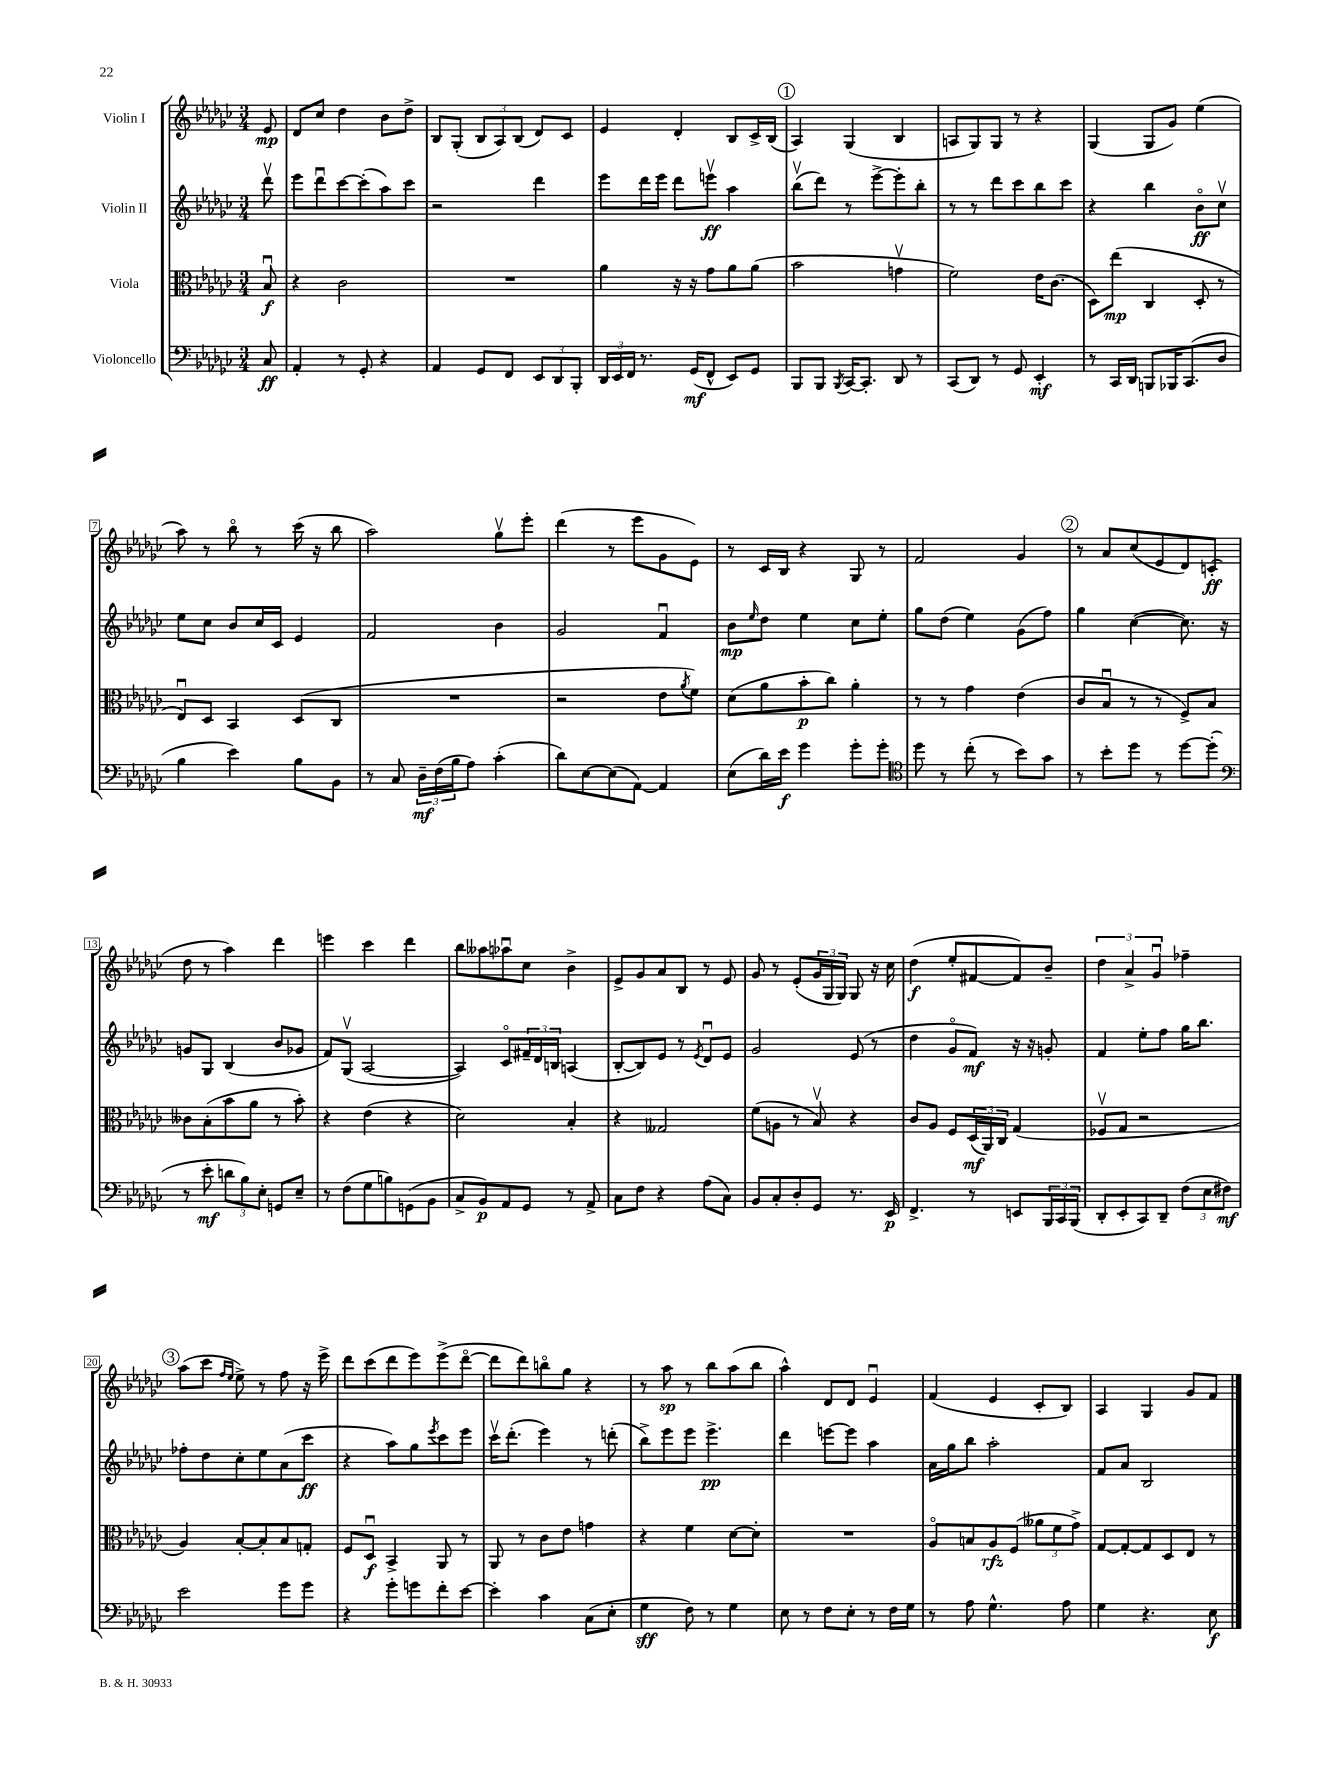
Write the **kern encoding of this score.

**kern	**dynam	**kern	**dynam	**kern	**dynam	**kern	**dynam
*part4	*part4	*part3	*part3	*part2	*part2	*part1	*part1
*staff4	*staff4	*staff3	*staff3	*staff2	*staff2	*staff1	*staff1
*I"Violoncello	*	*I"Viola	*	*I"Violin II	*	*I"Violin I	*
*clefF4	*	*clefC3	*	*clefG2	*	*clefG2	*
*k[b-e-a-d-g-c-]	*	*k[b-e-a-d-g-c-]	*	*k[b-e-a-d-g-c-]	*	*k[b-e-a-d-g-c-]	*
*M3/4	*	*M3/4	*	*M3/4	*	*M3/4	*
=	=	=	=	=	=	=	=
8C-/	ff	8B-u/	f	8ddd-v\	.	8e-/	mp
=1	=1	=1	=1	=1	=1	=1	=1
4AA-'/	.	4r	.	8eee-\L	.	8d-/L	.
.	.	.	.	8ddd-u\	.	8cc-/J	.
8r	.	2c-\	.	[8ccc-\	.	4dd-\	.
8GG-'/	.	.	.	(8ccc-'\]	.	.	.
4r	.	.	.	8aa-\)	.	8b-\L	.
.	.	.	.	8ccc-\J	.	8dd-^\J	.
=2	=2	=2	=2	=2	=2	=2	=2
4AA-/	.	2.r	.	2r	.	8B-/L	.
.	.	.	.	.	.	(8G-'/J	.
8GG-/L	.	.	.	.	.	12B-/L	.
.	.	.	.	.	.	12A-/)	.
8FF/J	.	.	.	.	.	.	.
.	.	.	.	.	.	(12B-/J	.
12EE-/L	.	.	.	4ddd-\	.	8d-/L)	.
12DD-/	.	.	.	.	.	.	.
.	.	.	.	.	.	8c-/J	.
12BBB-'/J	.	.	.	.	.	.	.
=3	=3	=3	=3	=3	=3	=3	=3
24DD-/LL	.	4a-\	.	8eee-\L	.	4e-/	.
24EE-/	.	.	.	.	.	.	.
24FF/JJ	.	.	.	.	.	.	.
8.r	.	.	.	16ddd-\L	.	.	.
.	.	.	.	16eee-\JJ	.	.	.
.	.	16r	.	8ddd-\L	.	4d-'/	.
(16GG-/KL	mf	16r	.	.	.	.	.
8FF^^/J	.	8g-\L	.	8eeenv\J	ff	.	.
8EE-/L)	.	8a-\	.	4aa-\	.	8B-/L	.
8GG-/J	.	(8a-\J	.	.	.	16c-^/L	.
.	.	.	.	.	.	(16B-/JJ	.
!!LO:REH:place=s1:t=1
=4	=4	=4	=4	=4	=4	=4	=4
8BBB-/L	.	2b-\	.	(8bb-v\L	.	4A-/)	.
8BBB-/J	.	.	.	8ddd-\J)	.	.	.
8qBBB-/	.	.	.	.	.	.	.
[16CC-/KL	.	.	.	8r	.	(4G-/	.
8.CC-'/J]	.	.	.	.	.	.	.
.	.	.	.	[8eee-^\L	.	.	.
8DD-/	.	4gnv\	.	8eee-'\]	.	4B-/	.
8r	.	.	.	8bb-'\J	.	.	.
=5	=5	=5	=5	=5	=5	=5	=5
(8CC-/L	.	2f\)	.	8r	.	8An/L	.
8DD-/J)	.	.	.	8r	.	8G-/)	.
8r	.	.	.	8ddd-\L	.	8G-/J	.
8GG-/	.	.	.	8ccc-\	.	8r	.
4EE-'/	mf	16e-\KL	.	8bb-\	.	4r	.
.	.	(8.c-\J	.	.	.	.	.
.	.	.	.	8ccc-\J	.	.	.
=6	=6	=6	=6	=6	=6	=6	=6
8r	.	8D-\L)	.	4r	.	(4G-/	.
16CC-/LL	.	(8ee-\J	mp	.	.	.	.
16DD-/JJ	.	.	.	.	.	.	.
8BBBn/L	.	4C-/	.	4bb-\	.	8G-/L	.
16BBB-X/K	.	.	.	.	.	8g-/J)	.
(8.CC-/	.	.	.	.	.	.	.
.	.	8D-'/	.	8b-\L	ff	(4ee-\	.
8D-/J	.	8r	.	8cc-v\J	.	.	.
!!LO:LB:g=z
=7	=7	=7	=7	=7	=7	=7	=7
4B-\	.	8E-u/L)	.	8ee-\L	.	8aa-\)	.
.	.	8D-/J	.	8cc-\J	.	8r	.
4e-\)	.	4BB-/	.	8b-/L	.	8bb-\	.
.	.	.	.	16cc-/L	.	8r	.
.	.	.	.	16c-/JJ	.	.	.
8B-\L	.	(8D-/L	.	4e-/	.	(16ccc-\	.
.	.	.	.	.	.	16r	.
8BB-\J	.	8C-/J	.	.	.	8bb-\	.
=8	=8	=8	=8	=8	=8	=8	=8
8r	.	2.r	.	2f/	.	2aa-\)	.
8C-/	.	.	.	.	.	.	.
24D-~\LL	mf	.	.	.	.	.	.
(24F\	.	.	.	.	.	.	.
24B-\J	.	.	.	.	.	.	.
8A-\J)	.	.	.	.	.	.	.
(4c-'\	.	.	.	4b-\	.	8gg-v\L	.
.	.	.	.	.	.	8eee-'\J	.
=9	=9	=9	=9	=9	=9	=9	=9
8d-\L)	.	2r	.	2g-/	.	(4ddd-\	.
[8E-\	.	.	.	.	.	.	.
(8E-\]	.	.	.	.	.	8r	.
[8AA-\J)	.	.	.	.	.	8eee-\L	.
4AA-/]	.	8e-\L	.	4fu/	.	8g-\	.
.	.	8qa-/	.	.	.	.	.
.	.	8f\J)	.	.	.	8e-\J)	.
=10	=10	=10	=10	=10	=10	=10	=10
(8E-\L	.	(8d-\L	.	8b-\L	mp	8r	.
.	.	.	.	16qqee-/	.	.	.
16d-\L)	.	8a-\	.	8dd-\J	.	16c-/LL	.
16e-\JJ	f	.	.	.	.	16B-/JJ	.
4g-\	.	8b-'\	p	4ee-\	.	4r	.
.	.	8cc-\J)	.	.	.	.	.
8g-'\L	.	4a-'\	.	8cc-\L	.	8G-/	.
8g-'\J	.	.	.	8ee-'\J	.	8r	.
=11	=11	=11	=11	=11	=11	=11	=11
*clefC4	*	*	*	*	*	*	*
8dd-\	.	8r	.	8gg-\L	.	2f/	.
8r	.	8r	.	(8dd-\J	.	.	.
(8cc-'\	.	4g-\	.	4ee-\)	.	.	.
8r	.	.	.	.	.	.	.
8b-\L)	.	(4e-\	.	(8g-\L	.	4g-/	.
8g-\J	.	.	.	8ff\J)	.	.	.
!!LO:REH:place=s1:t=2
=12	=12	=12	=12	=12	=12	=12	=12
8r	.	8c-/L	.	4gg-\	.	8r	.
8b-'\L	.	8B-u/J	.	.	.	8a-/L	.
8dd-\J	.	8r	.	([4cc-\	.	(8cc-/	.
8r	.	8r	.	.	.	8e-/	.
[8dd-\L	.	8F^/L)	.	8.cc-\])	.	8d-/)	.
(8dd-'\J]	.	8B-/J	.	.	.	(8cn'/J	ff
.	.	.	.	16r	.	.	.
!!LO:LB:g=z
=13	=13	=13	=13	=13	=13	=13	=13
*clefF4	*	*	*	*	*	*	*
8r	.	8c--X\L	.	8gn/L	.	8dd-\	.
8e-'\	mf	(8B-'\	.	8G-/J	.	8r	.
12dn\L	.	8b-\	.	(4B-/	.	4aa-\)	.
12B-\)	.	.	.	.	.	.	.
.	.	8a-\J	.	.	.	.	.
12E-'\J	.	.	.	.	.	.	.
8GGn/L	.	8r	.	8b-/L	.	4ddd-\	.
8E-~/J	.	8b-'\)	.	8g-X/J	.	.	.
=14	=14	=14	=14	=14	=14	=14	=14
8r	.	4r	.	8f/L)	.	4eeen\	.
(8F\L	.	.	.	(8G-v/J	.	.	.
8G-\	.	(4e-\	.	[2A-/	.	4ccc-\	.
8Bn\)	.	.	.	.	.	.	.
(8GGn\	.	4r	.	.	.	4ddd-\	.
8BB-\J	.	.	.	.	.	.	.
=15	=15	=15	=15	=15	=15	=15	=15
8C-^/L	.	2d-\)	.	4A-/])	.	8bb-\L	.
8BB-/)	p	.	.	.	.	8aa--X\	.
8AA-/	.	.	.	8c-/L	.	8aa-Xu\	.
8GG-/J	.	.	.	24f#X~/L	.	8cc-\J	.
.	.	.	.	24d-/	.	.	.
.	.	.	.	24Bn/JJ	.	.	.
8r	.	4B-'/	.	(4An/	.	4b-^\	.
8AA-^/	.	.	.	.	.	.	.
=16	=16	=16	=16	=16	=16	=16	=16
8C-\L	.	4r	.	[8B-'/L	.	8e-^/L	.
8F\J	.	.	.	8B-/])	.	8g-/	.
4r	.	2G--X/	.	8e-/J	.	8a-/	.
.	.	.	.	8r	.	8B-/J	.
.	.	.	.	8qe-/	.	.	.
(8A-\L	.	.	.	8d-u/L	.	8r	.
8C-\J)	.	.	.	8e-/J	.	8e-/	.
=17	=17	=17	=17	=17	=17	=17	=17
8BB-/L	.	(8f\L	.	2g-/	.	8g-/	.
8C-'/	.	8An\J	.	.	.	8r	.
8D-'/	.	8r	.	.	.	(8e-'/L	.
8GG-/J	.	8B-v/)	.	.	.	24g-/L	.
.	.	.	.	.	.	24G-/	.
.	.	.	.	.	.	24G-/JJ)	.
8.r	.	4r	.	(8e-/	.	8G-/	.
.	.	.	.	8r	.	16r	.
16EE-/	p	.	.	.	.	16cc-\	.
=18	=18	=18	=18	=18	=18	=18	=18
4.FF^/	.	8c-/L	.	4dd-\	.	(4dd-\	f
.	.	8A-/J	.	.	.	.	.
.	.	8F/L	.	8g-/L	.	8ee-'/L	.
8r	.	(24D-/L	mf	8f/J)	mf	[8f#X/	.
.	.	24AA-/)	.	.	.	.	.
.	.	24C-/JJ	.	.	.	.	.
8EEn/L	.	(4G-/	.	16r	.	8f#/])	.
.	.	.	.	16r	.	.	.
24BBB-/L	.	.	.	8gn'/	.	8b-~/J	.
24CC-/	.	.	.	.	.	.	.
(24BBB-/JJ	.	.	.	.	.	.	.
=19	=19	=19	=19	=19	=19	=19	=19
8DD-'/L	.	8F-Xv/L	.	4f/	.	6dd-\	.
8EE-'/	.	8G-/J	.	.	.	.	.
.	.	.	.	.	.	6a-^/	.
8CC-/)	.	2r	.	8ee-'\L	.	.	.
.	.	.	.	.	.	6g-u/	.
8DD-~/J	.	.	.	8ff\J	.	.	.
(12F\L	.	.	.	16gg-\KL	.	4ff-X~\	.
.	.	.	.	8.bb-\J	.	.	.
12E-\	.	.	.	.	.	.	.
12F#X\J)	mf	.	.	.	.	.	.
!!LO:LB:g=z
!!LO:REH:place=s1:t=3
=20	=20	=20	=20	=20	=20	=20	=20
2e-\	.	4A-/)	.	8ff-X'\L	.	(8aa-\L	.
.	.	.	.	8dd-\	.	8ccc-\J	.
.	.	.	.	.	.	16qqff/LL	.
.	.	.	.	.	.	16qqee-/JJ	.
.	.	[8B-'/L	.	8cc-'\	.	8ee-^\)	.
.	.	8B-'/]	.	8ee-\	.	8r	.
8g-\L	.	8B-/	.	(8a-\	.	8ff\	.
8g-\J	.	8Gn'/J	.	8ccc-\J	ff	16r	.
.	.	.	.	.	.	16eee-^\	.
=21	=21	=21	=21	=21	=21	=21	=21
4r	.	8F/L	.	4r	.	8ddd-\L	.
.	.	8D-u/J	f	.	.	(8ccc-\	.
8g-'\L	.	4BB-^/	.	8aa-\L)	.	8ddd-\	.
8gn\	.	.	.	8gg-\	.	8eee-\)	.
.	.	.	.	8qeee-/	.	.	.
8f'\	.	8AA-/	.	8ccc-\	.	(8eee-^\	.
[8e-\J	.	8r	.	8eee-\J	.	[8ddd-\J	.
=22	=22	=22	=22	=22	=22	=22	=22
4e-'\]	.	8AA-/	.	16ccc-v\KL	.	8ddd-\L]	.
.	.	.	.	(8.ddd-'\J	.	.	.
.	.	8r	.	.	.	8ddd-\)	.
4c-\	.	8c-\L	.	4eee-\)	.	8bbn\	.
.	.	8e-\J	.	.	.	8gg-\J	.
(8C-\L	.	4gn\	.	8r	.	4r	.
8E-'\J	.	.	.	(8dddn'\	.	.	.
=23	=23	=23	=23	=23	=23	=23	=23
4G-\	sff	4r	.	8bb-^\L)	.	8r	.
.	.	.	.	8eee-\	.	8aa-\	sp
8F\)	.	4f\	.	8eee-\J	.	8r	.
8r	.	.	.	4.eee-^\	pp	8bb-\L	.
4G-\	.	[8d-\L	.	.	.	(8aa-\	.
.	.	8d-'\J]	.	.	.	8bb-\J	.
=24	=24	=24	=24	=24	=24	=24	=24
8E-\	.	2.r	.	4ddd-\	.	4aa-^^\)	.
8r	.	.	.	.	.	.	.
8F\L	.	.	.	[8eeen\L	.	8d-/L	.
8E-'\J	.	.	.	8eee\J]	.	8d-/J	.
8r	.	.	.	4aa-\	.	4e-u/	.
16F\LL	.	.	.	.	.	.	.
16G-\JJ	.	.	.	.	.	.	.
=25	=25	=25	=25	=25	=25	=25	=25
8r	.	8A-/L	.	16a-\LL	.	(4f/	.
.	.	.	.	16gg-\J	.	.	.
8A-\	.	8Bn/	.	8bb-\J	.	.	.
4.G-^^\	.	8A-/	rfz	2aa-'\	.	4e-/	.
.	.	(8F/J	.	.	.	.	.
.	.	12a--X\L	.	.	.	8c-'/L	.
.	.	12f\	.	.	.	.	.
8A-\	.	.	.	.	.	8B-/J)	.
.	.	12g-^\J)	.	.	.	.	.
=26	=26	=26	=26	=26	=26	=26	=26
4G-\	.	[8G-/L	.	8f/L	.	4A-/	.
.	.	8G-'/_	.	8a-/J	.	.	.
4.r	.	8G-/]	.	2B-/	.	4G-/	.
.	.	8D-/	.	.	.	.	.
.	.	8E-/J	.	.	.	8g-/L	.
8E-\	f	8r	.	.	.	8f/J	.
==	==	==	==	==	==	==	==
*-	*-	*-	*-	*-	*-	*-	*-
